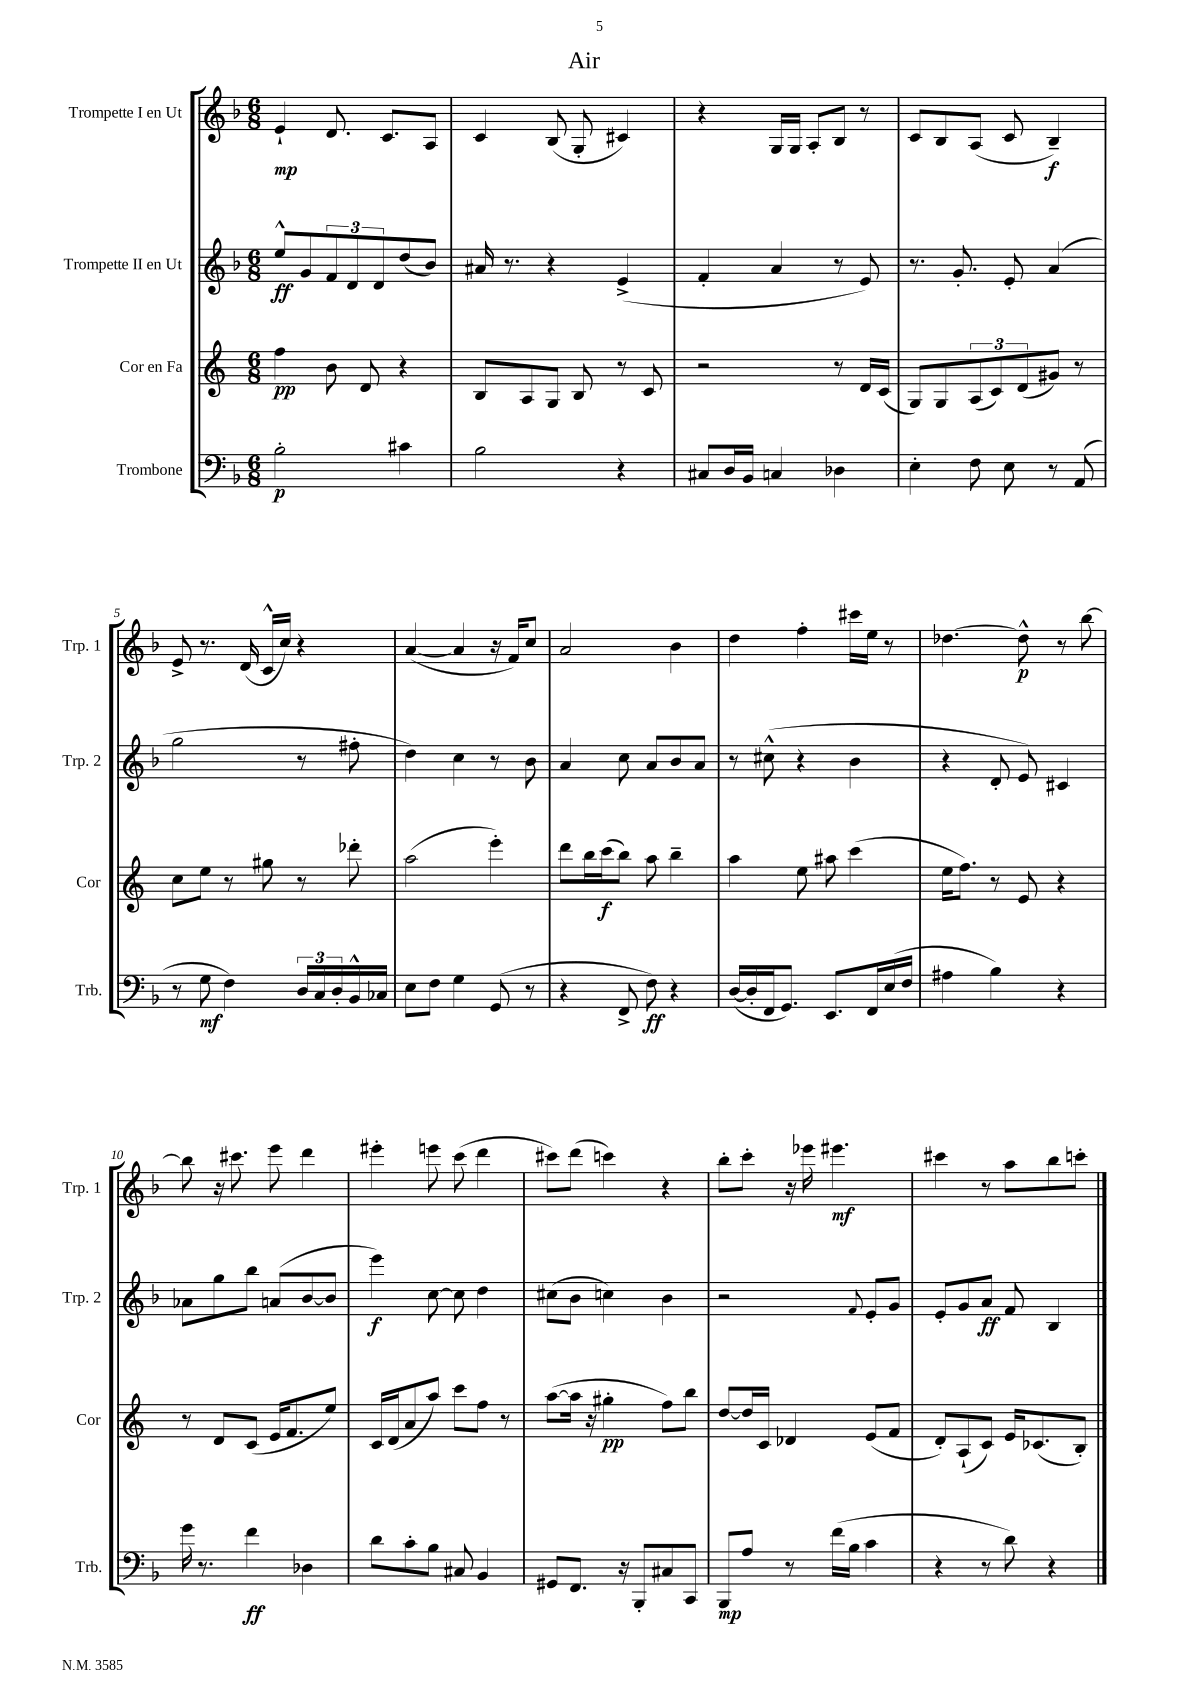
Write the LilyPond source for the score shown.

\header { title = "Air" }
<<
\new StaffGroup <<
\new Staff = "s0" \with { instrumentName = "Trompette I en Ut" shortInstrumentName = "Trp. 1" } {
    \clef treble \key f \major \numericTimeSignature \time 6/8
    e'4-!\mp d'8. c'8. a8 |
    c'4 bes8( g8-. cis'4) |
    r4 g16 g16 a8-. bes8 r8 |
    c'8 bes8 a8( c'8 bes4--\f) |
    e'8-> r8. d'16( c'16-^ c''16) r4 |
    a'4~( a'4 r16 f'16) c''8 |
    a'2 bes'4 |
    d''4 f''4-. cis'''16 e''16 r8 |
    des''4.~ des''8-^\p r8 bes''8~ |
    bes''8 r16 cis'''8. e'''8 d'''4 |
    eis'''4-. e'''8 c'''8( d'''4 |
    cis'''8) d'''8( c'''4) r4 |
    bes''8-. c'''8-. r16 ees'''16 eis'''4.\mf |
    cis'''4 r8 a''8 bes''8 c'''8-. \bar "|." |
}
\new Staff = "s1" \with { instrumentName = "Trompette II en Ut" shortInstrumentName = "Trp. 2" } {
    \clef treble \key f \major \numericTimeSignature \time 6/8
    e''8-^\ff g'8 \tuplet 3/2 { f'8 d'8 d'8 } d''8( bes'8) |
    ais'16 r8. r4 e'4->( |
    f'4-. a'4 r8 e'8) |
    r8. g'8.-. e'8-. a'4( |
    g''2 r8 fis''8-. |
    d''4) c''4 r8 bes'8 |
    a'4 c''8 a'8 bes'8 a'8 |
    r8 cis''8-^( r4 bes'4 |
    r4 d'8-. e'8) cis'4 |
    aes'8 g''8 bes''8 a'8( bes'8~ bes'8 |
    e'''4\f) c''8~ c''8 d''4 |
    cis''8( bes'8 c''4) bes'4 |
    r2 \appoggiatura { f'8 } e'8-. g'8 |
    e'8-. g'8 a'8\ff f'8 bes4 \bar "|." |
}
\new Staff = "s2" \with { instrumentName = "Cor en Fa" shortInstrumentName = "Cor" } {
    \clef treble \key c \major \numericTimeSignature \time 6/8
    f''4\pp b'8 d'8 r4 |
    b8 a8 g8 b8 r8 c'8 |
    r2 r8 d'16 c'16( |
    g8) g8 \tuplet 3/2 { a8( c'8) d'8( } gis'8) r8 |
    c''8 e''8 r8 gis''8 r8 des'''8-. |
    a''2( e'''4-.) |
    d'''8 b''16 c'''16\f( b''8) a''8 b''4-- |
    a''4 e''8 ais''8 c'''4( |
    e''16 f''8.) r8 e'8 r4 |
    r8 d'8 c'8( e'16 f'8. e''8) |
    c'16 d'16( a'8 a''8) c'''8 f''8 r8 |
    a''8~( a''16 r16 gis''4-.\pp f''8) b''8 |
    d''8~ d''16 c'16 des'4 e'8( f'8 |
    d'8-.) a8-!( c'8) e'16 ces'8.( b8-.) \bar "|." |
}
\new Staff = "s3" \with { instrumentName = "Trombone" shortInstrumentName = "Trb." } {
    \clef bass \key f \major \numericTimeSignature \time 6/8
    bes2-.\p cis'4 |
    bes2 r4 |
    cis8 d16 bes,16 c4 des4 |
    e4-. f8 e8 r8 a,8( |
    r8 g8\mf f4) \tuplet 3/2 { d16 c16 d16-. } bes,16-^ ces16 |
    e8 f8 g4 g,8( r8 |
    r4 f,8-> f8\ff) r4 |
    d16~( d16-. f,16 g,8.) e,8. f,16 e16( f16 |
    ais4 bes4) r4 |
    g'16 r8. f'4\ff des4 |
    d'8 c'8-. bes8 cis8 bes,4 |
    gis,8 f,8. r16 bes,,8-. cis8 c,8 |
    bes,,8\mp a8 r8 f'16( bes16 c'4 |
    r4 r8 d'8) r4 \bar "|." |
}
>>
>>
